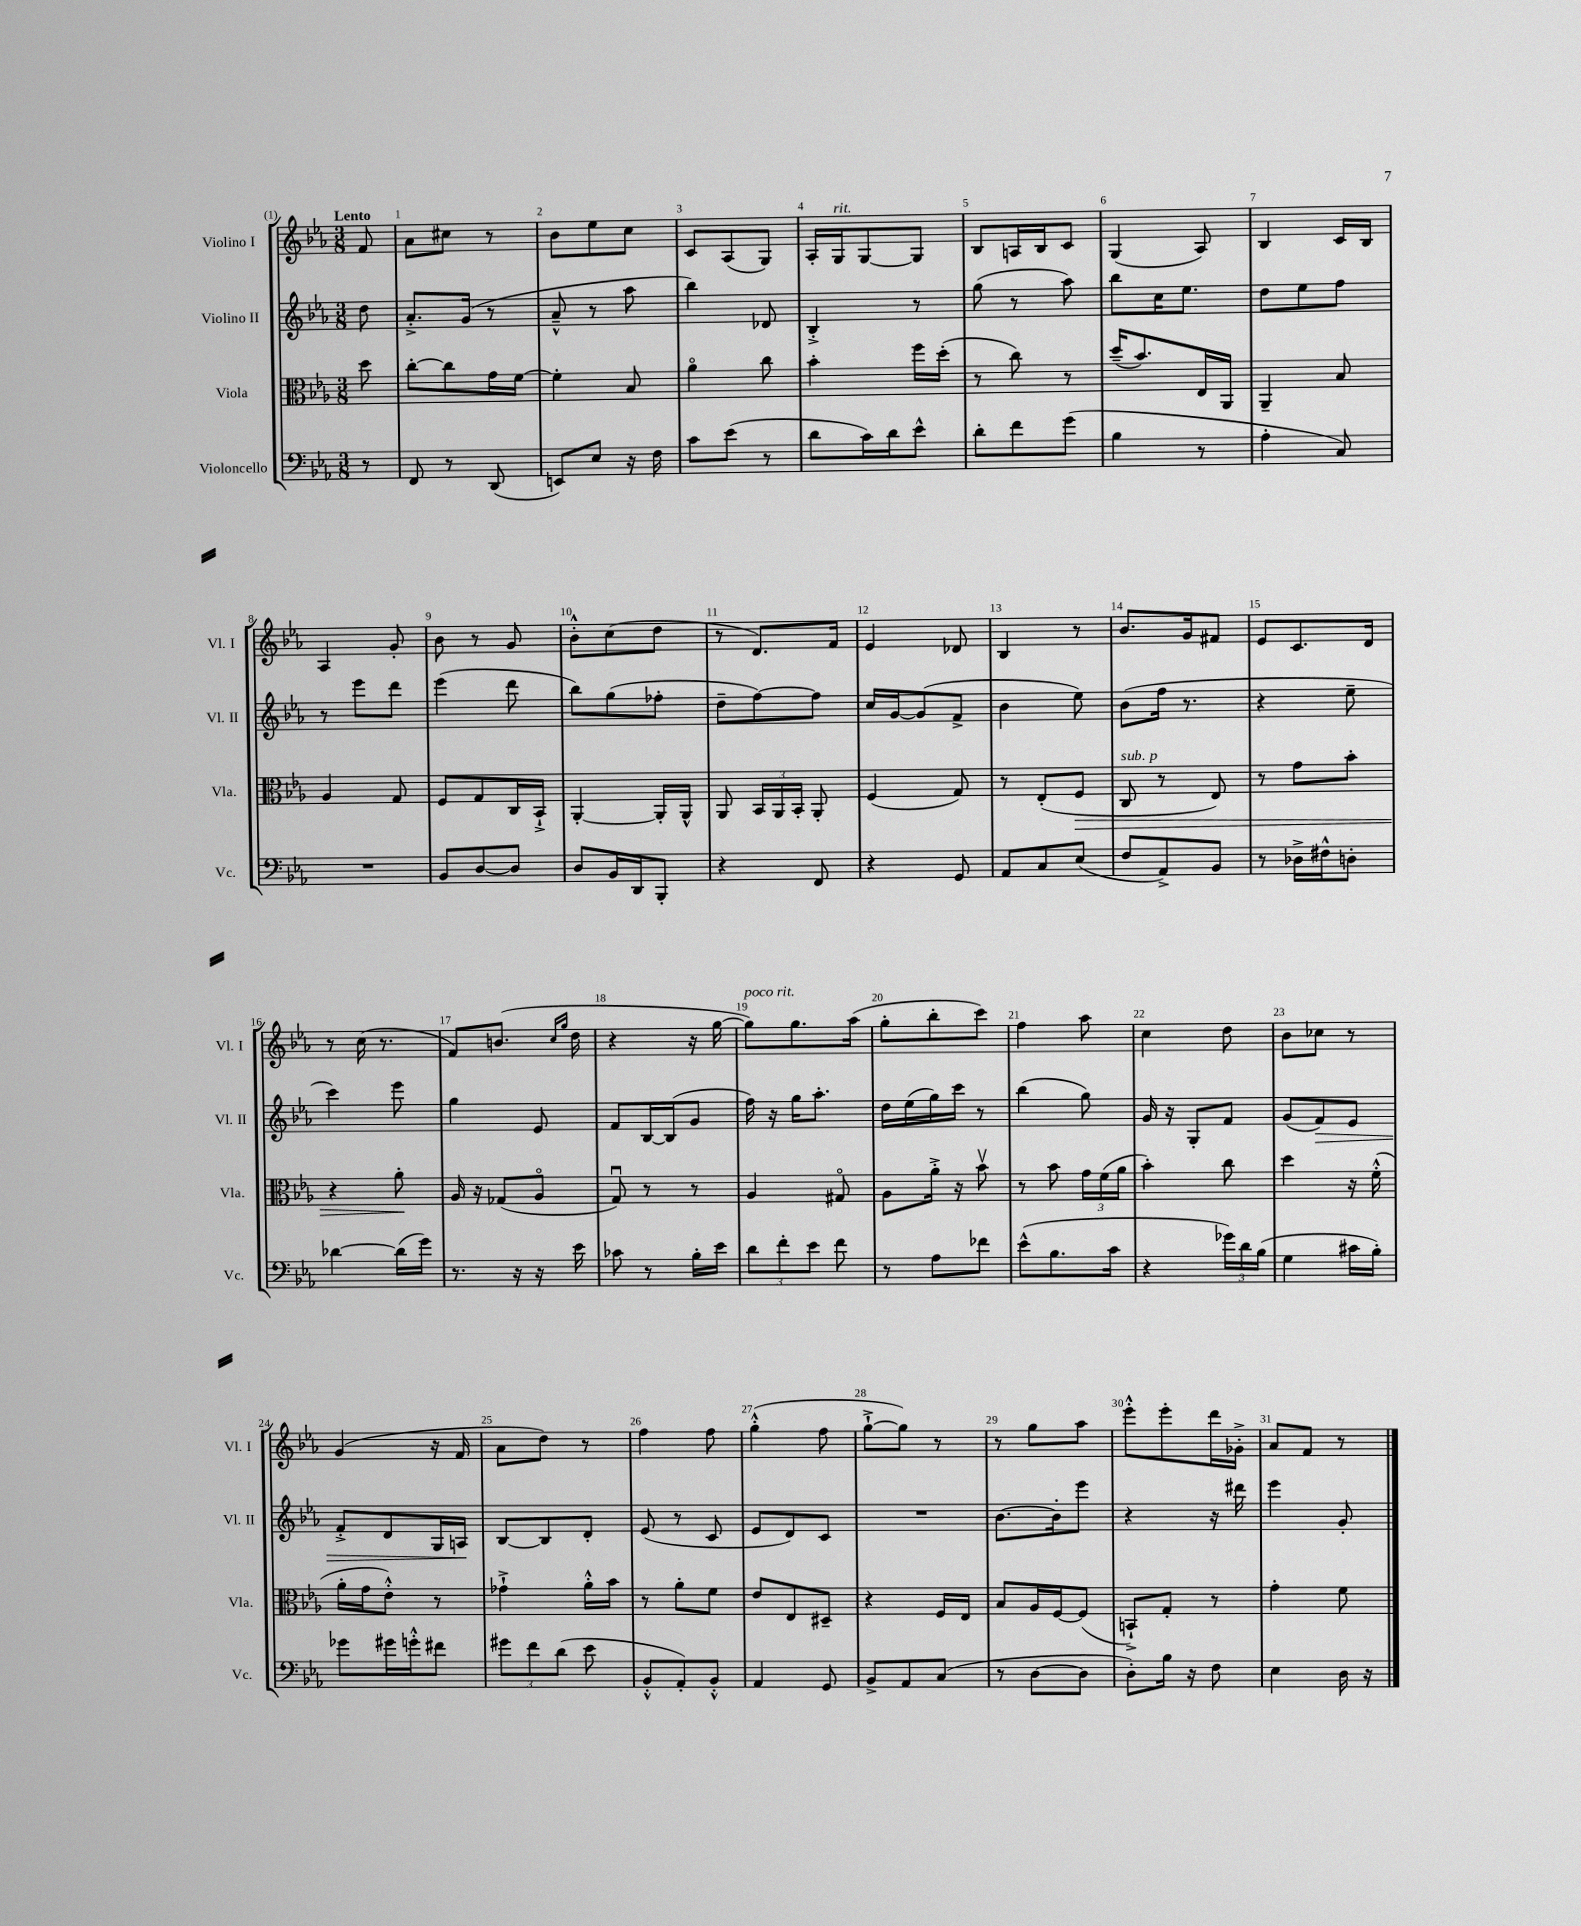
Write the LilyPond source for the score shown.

<<
\new StaffGroup <<
\new Staff = "s0" \with { instrumentName = "Violino I" shortInstrumentName = "Vl. I" } {
    \clef treble \key ees \major \numericTimeSignature \time 3/8 \partial 8 \tempo "Lento"
    \autoBeamOff f'8 |
    aes'8[ cis''8] r8 |
    bes'8[ ees''8 c''8] |
    c'8[ aes8( g8]) |
    aes16[-. g16^\markup { \italic "rit." } g8~ g8] |
    bes8[ a16 bes16 c'8] |
    g4( aes8) |
    bes4 c'16[ bes16] |
    aes4 g'8-. |
    bes'8 r8 g'8 |
    bes'8[-.-^ c''8( d''8] |
    r8 d'8.[) f'16] |
    ees'4 des'8 |
    bes4 r8 |
    bes'8.[ g'16 fis'8] |
    ees'8[ c'8. d'16] |
    r8 c''16( r8. |
    f'8[) b'8.]( \grace { c''16[ g''16] } d''16 |
    r4 r16 g''16~ |
    g''8[^\markup { \italic "poco rit." }) g''8. aes''16]( |
    g''8[-. bes''8-. c'''8]) |
    f''4 aes''8 |
    c''4 d''8 |
    bes'8[ ces''8] r8 |
    g'4( r16 f'16 |
    aes'8[ d''8]) r8 |
    f''4 f''8 |
    g''4-.-^( f''8 |
    g''8[~-!-> g''8]) r8 |
    r8 g''8[ aes''8] |
    ees'''8[-.-^ ees'''8-. d'''16 ges'16]-.-> |
    aes'8[ f'8] r8 \bar "|." |
}
\new Staff = "s1" \with { instrumentName = "Violino II" shortInstrumentName = "Vl. II" } {
    \clef treble \key ees \major \numericTimeSignature \time 3/8 \partial 8
    \autoBeamOff d''8 |
    aes'8.[-.-> g'16]( r8 |
    aes'8---^ r8 aes''8 |
    bes''4) des'8 |
    bes4-.-> r8 |
    g''8( r8 aes''8) |
    bes''8[ c''16 ees''8.] |
    d''8[ ees''8 f''8] |
    r8 ees'''8[ d'''8] |
    ees'''4( d'''8 |
    bes''8[) g''8( fes''8]-. |
    d''8[-- f''8~) f''8] |
    c''16[ g'16~ g'8( f'8]-> |
    bes'4 ees''8) |
    bes'8[( f''16] r8. |
    r4 ees''8-- |
    c'''4) ees'''8 |
    g''4 ees'8 |
    f'8[ bes16~ bes16( g'8] |
    f''16) r16 g''16[ aes''8.]-. |
    d''16[ ees''16( g''16) c'''16] r8 |
    bes''4( g''8) |
    g'16 r16 g8[-. f'8] |
    g'8[( f'8\>) ees'8] |
    f'8[-.-> d'8 g16 a16]\! |
    bes8[~ bes8 d'8]-. |
    ees'8( r8 c'8 |
    ees'8[ d'8) c'8] |
    R4. |
    bes'8.[~ bes'16-. ees'''8] |
    r4 r16 dis'''16 |
    ees'''4 g'8-. \bar "|." |
}
\new Staff = "s2" \with { instrumentName = "Viola" shortInstrumentName = "Vla." } {
    \clef alto \key ees \major \numericTimeSignature \time 3/8 \partial 8
    \autoBeamOff d''8 |
    c''8[~-. c''8 g'16 f'16]~ |
    f'4-. bes8 |
    aes'4\flageolet c''8 |
    bes'4-. f''16[ d''16]-.( |
    r8 c''8) r8 |
    d''16[--( bes'8.) ees16 aes,16] |
    aes,4-- bes8 |
    aes4 g8 |
    f8[ g8 c16 bes,16]-!-> |
    aes,4~-. aes,16[-. aes,16]-^ |
    aes,8 \tuplet 3/2 { bes,16[ aes,16 bes,16]-. } aes,8-. |
    f4( g8) |
    r8 ees8[-.( f8]\> |
    c8^\markup { \italic "sub. p" } r8 ees8) |
    r8 g'8[ bes'8]-. |
    r4 aes'8-.\! |
    aes16 r16 ges8[( aes8]\flageolet |
    g8\downbow) r8 r8 |
    aes4 gis8\flageolet |
    aes8[ aes'16]-.-> r16 bes'8\upbow |
    r8 bes'8 \tuplet 3/2 { g'16[ f'16( aes'16] } |
    bes'4-.) c''8 |
    d''4 r16 f'16-.-^( |
    aes'16[-. g'16 ees'8]-.-^) r8 |
    ges'4-!-> aes'16[-.-^ bes'16] |
    r8 aes'8[-. f'8] |
    ees'8[ ees8 dis8]-- |
    r4 f16[ ees16] |
    bes8[ aes16 f16~ f8]( |
    b,8[-!->) g8]-. r8 |
    g'4-. f'8 \bar "|." |
}
\new Staff = "s3" \with { instrumentName = "Violoncello" shortInstrumentName = "Vc." } {
    \clef bass \key ees \major \numericTimeSignature \time 3/8 \partial 8
    \autoBeamOff r8 |
    f,8 r8 d,8( |
    e,8[) ees8] r16 f16 |
    c'8[ ees'8]( r8 |
    d'8[ c'16) d'16 ees'8]-^ |
    d'8[-. f'8 g'8]( |
    bes4 r8 |
    aes4-. c8) |
    R4. |
    bes,8[ d8~ d8] |
    d8[ bes,16 d,16 bes,,8]-. |
    r4 f,8 |
    r4 g,8 |
    aes,8[ c8 ees8]( |
    f8[ aes,8->) bes,8] |
    r8 des16[-> fis16-^ d8]-. |
    des'4~ des'16[( g'16]) |
    r8. r16 r16 ees'16 |
    ces'8 r8 bes16[-. ees'16] |
    \tuplet 3/2 { d'8[ f'8-. ees'8] } f'8 |
    r8 aes8[ fes'8] |
    ees'8[-^( bes8. c'16] |
    r4 \tuplet 3/2 { ges'16[) d'16 bes16]( } |
    g4 cis'16[ bes16]-.) |
    ges'8[ gis'16 g'16-.-^ fis'8] |
    \tuplet 3/2 { gis'8[ f'8 d'8]( } ees'8 |
    bes,8[-.-^ aes,8-.) bes,8]-.-^ |
    aes,4 g,8 |
    bes,8[-> aes,8 c8]( |
    r8 d8[~ d8] |
    d8[-.) bes16] r16 f8 |
    ees4 d16 r16 \bar "|." |
}
>>
>>
\layout { \context { \Score \override BarNumber.break-visibility = ##(#f #t #t) barNumberVisibility = #all-bar-numbers-visible } }
